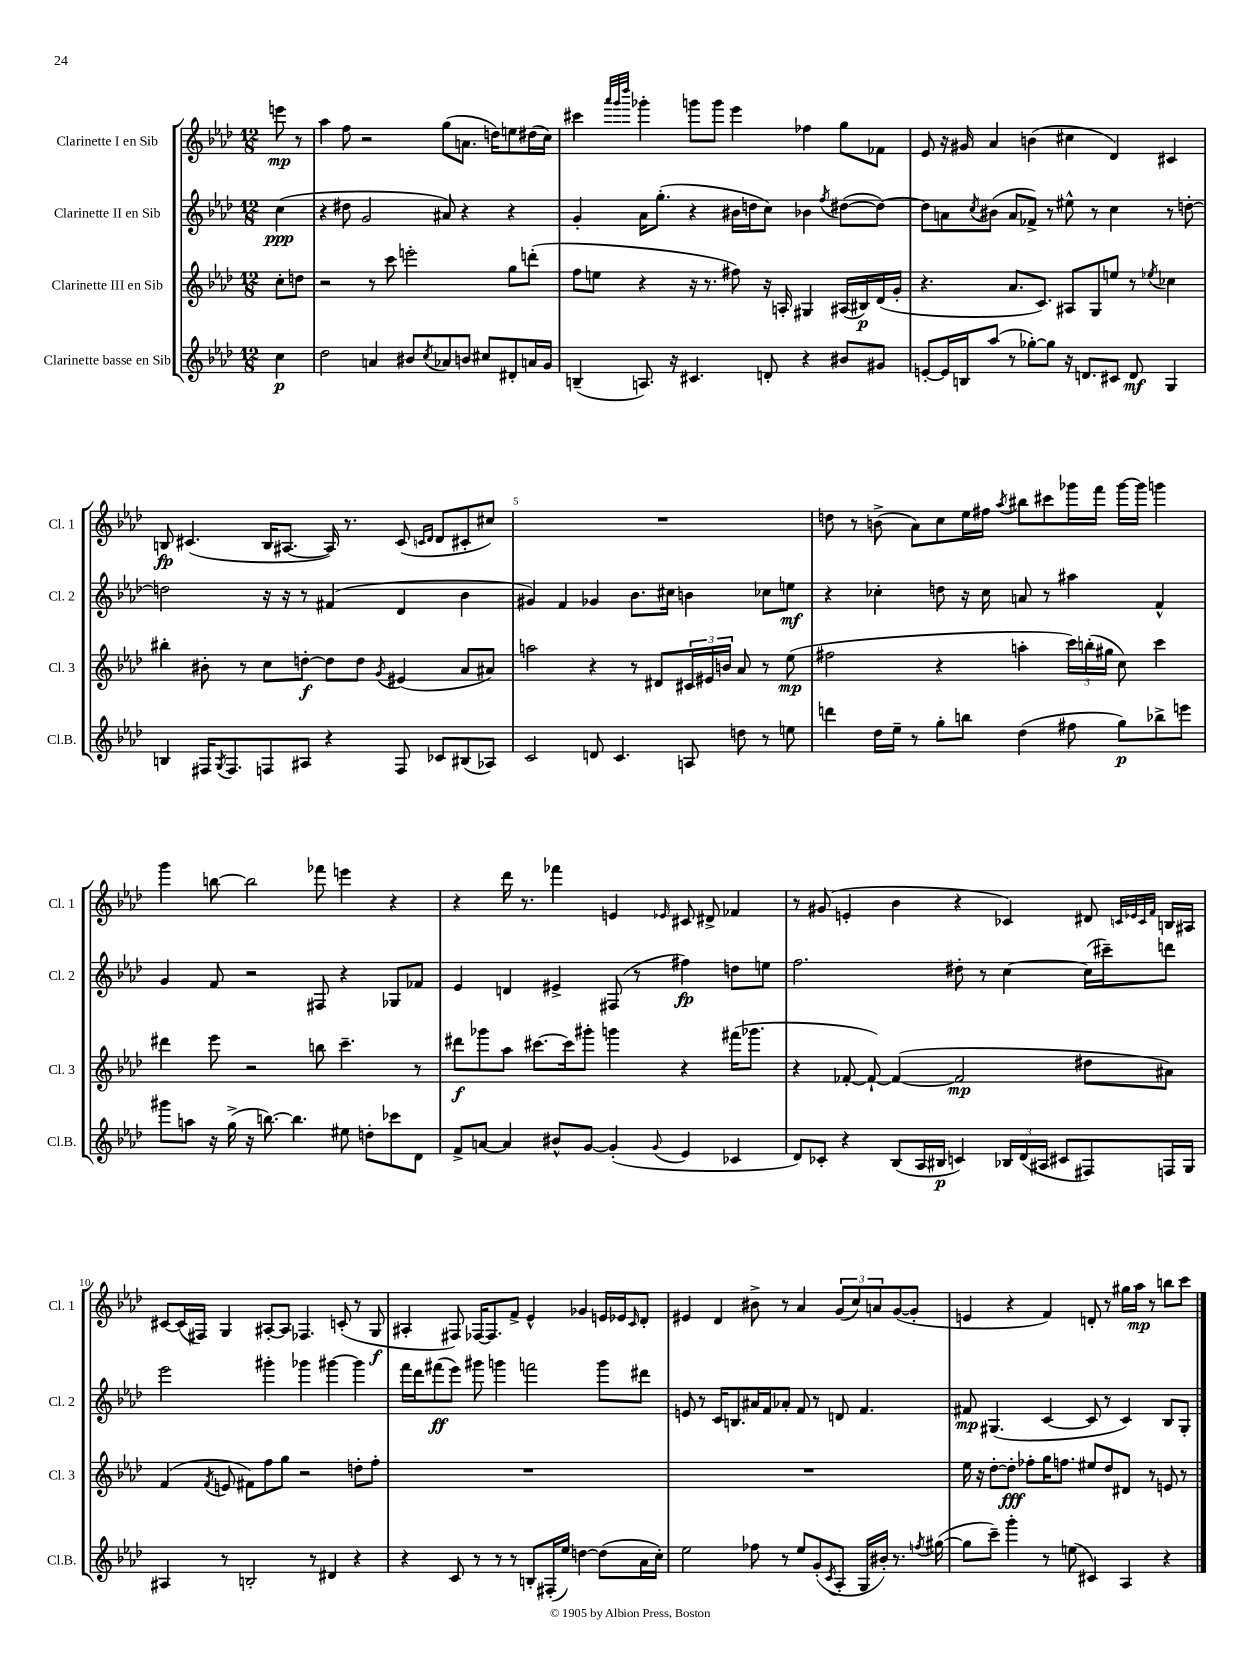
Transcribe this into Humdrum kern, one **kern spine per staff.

**kern	**kern	**kern	**kern
*staff4	*staff3	*staff2	*staff1
*clefG2	*clefG2	*clefG2	*clefG2
*k[b-e-a-d-]	*k[b-e-a-d-]	*k[b-e-a-d-]	*k[b-e-a-d-]
*M12/8	*M12/8	*M12/8	*M12/8
4cc\	8cc'\L	(4cc\	8eee\
.	8dd\J	.	8r
=	=	=	=
2dd-\	2r	4r	4aa-\
.	.	8dd#\	8ff\
.	.	2g/	2r
4a/	8r	.	.
.	8ccc\	.	.
8b#/L	2eee'\	.	.
8qcc/	.	.	.
8a-/	.	8a#/)	(8gg\L
8b/J	.	4r	8.a\J
8cc#/L	.	.	.
.	.	.	16dd\LK)
8d#'/	8gg\L	4r	8ee\
16a/L	(8ddd'\J	.	(16dd#\L
16g/JJ	.	.	16cc\JJ)
=	=	=	=
(4B~/	8ff\L	4g'/	4ccc#\
.	8ee\J	.	.
.	.	.	32qqaaa-/LLL
.	.	.	32qqggg/
.	.	.	32qqdddd-/JJJ
8.A/)	4r	16a-\LK	4ggg-'\
.	.	(8.gg'\J	.
16r	.	.	.
4.c#/	16r	4r	8ggg\L
.	8.r	.	.
.	.	.	8ggg\J
.	8ff#\)	16b#\LL	4eee-\
.	.	16dd\J	.
8d'/	16r	8cc\J)	.
.	16A'/	.	.
4r	4G#/	4b-\	4ff-\
.	.	8qff/	.
8b#/L	(16A#/LL	([8dd#\L	8gg\L
.	16B#/)	.	.
8g#/J	(16d-/	8dd#\_J)	8f-\J
.	16g'/JJ	.	.
=	=	=	=
[8e'/L	4.r	8dd#\]L	8e-/
16e/]L	.	8a\	16r
16B/J	.	.	16g#/
.	.	8qcc/	.
(8aa-/J	.	(8b#\J	4a-/
8r	8.a-/L	8a/L	.
[8gg-'\L)	.	8f-^/J)	(4b\
.	8.c/J)	.	.
8gg-\]J	.	8r	.
16r	8A#/L	8ee#^^\	4cc#\
8.d/L	.	.	.
.	8G/	8r	.
8c#/J	8ee/J	4cc\	4d-/)
8d/	8r	.	.
.	8qee-/	.	.
4G/	4cc-\	8r	4c#/
.	.	[8dd'\	.
=	=	=	=
4B/	4bb#'\	2dd\]	8B/
.	.	.	(4.c#/
16F#/LK	8b#'\	.	.
8qG/	.	.	.
8.F#/	.	.	.
.	8r	.	.
8F/	8cc\L	16r	16B/LK
.	.	16r	[8.A#/J
8A#/J	[8dd'\J	8r	.
4r	8dd\]L	(4f#/	16A#/])
.	.	.	8.r
.	8dd\J	.	.
.	8qg/	.	.
8F/	(4e#/	4d-/	(8c#/
.	.	.	16qqc/LL
.	.	.	16qqd-/JJ
8c-/L	.	.	8d-/L
(8B#/	8a-/L	4b-\	8c#'/
8A-/J)	8a#/J)	.	8cc#/J)
=	=	=	=
2c/	2aa\	4g#/)	1.r
.	.	4f/	.
8d/	4r	4g-/	.
4.c/	.	.	.
.	8r	8.b-\L	.
.	8d#/L	.	.
.	.	16cc#\Jk	.
8A/	24c#/L	4b\	.
.	24e#/	.	.
.	24b/JJ	.	.
8dd\	8a-/	.	.
8r	8r	8cc-\L	.
8ee\	(8ee-\	8ee\J	.
=	=	=	=
4ddd\	2ff#\	4r	8dd\
.	.	.	8r
16dd-\LL	.	4cc-'\	(8b^\
16ee-~\JJ	.	.	.
8r	.	.	8a-\L)
8gg'\L	4r	8dd\	8cc\
8bb\J	.	16r	16ee-\L
.	.	16cc-\	16ff#\JJ
.	.	.	8qaa-/
(4dd-\	4aa'\	8a/	8bb#\L
.	.	8r	8ccc#\
8ff#\	24ccc\LL)	4aa#\	16ggg-\L
.	(24bb'\	.	.
.	.	.	16fff\JJ
.	24gg#\JJ	.	.
8gg\L)	8cc\)	.	[16ggg-\LL
.	.	.	16ggg-\]JJ
8bb-^\	4ccc\	4f^^/	4ggg\
8eee\J	.	.	.
=	=	=	=
8ggg#\L	4ddd#\	4g/	4ggg\
8aa\J	.	.	.
16r	8eee-\	8f/	[8bb\
(16gg^\	.	.	.
16r	2r	2r	2bb\]
[8.bb\)	.	.	.
4.bb\]	.	.	.
.	8bb\	8F#/	8fff-\
8ee#\	4.ccc~\	4r	4eee\
8dd'\L	.	.	.
8ccc-\	.	8G-/L	4r
8d-\J	8r	8f-/J	.
=	=	=	=
8f^/L	8ddd#\L	4e-/	4r
[8a/J	8ggg-\	.	.
4a/]	8aa-\J	4d/	16ddd-\
.	.	.	8.r
.	[8.ccc#\L	.	.
8b#^^/L	.	4e#^/	4fff-\
.	16ccc#\]k	.	.
[8g/J	8ggg#'\J	.	.
(4g'/]	4ggg\	(8F#/	4e/
.	.	8r	.
8qqg/	.	.	16qqe-/
4e-/	4r	4ff#\)	8c#/
.	.	.	8d#^/
4c-/	(16fff#\LK	8dd\L	4f-/
.	8.ggg-\J	.	.
.	.	8ee\J	.
=	=	=	=
8d-/L)	4r	2.ff\	8r
8c-'/J	.	.	(8g#/
4r	[8f-'/	.	4e'/
.	8f-`/_)	.	.
(8B-/L	(4f-/_	.	4b-\
16A-/L	.	.	.
16B#/JJ	.	.	.
4c/)	2f-/]	8dd#'\	4r
.	.	8r	.
24B-/LL	.	[4cc\	4c-/)
(24d-/	.	.	.
24A#/JJ	.	.	.
8c#/L	.	.	.
8F#/)	8dd#\L	(16cc\]LL	8d#/
.	.	16ccc#~\J)	.
.	.	.	32qqc/LLL
.	.	.	32qqe-/
.	.	.	32qqc/
.	.	.	32qqf/JJJ
16F/L	8a#\J)	8ddd\J	16B/LL
16G/JJ	.	.	16A#/JJ
=	=	=	=
4A#/	(4f/	2eee-\	[8c#/L
.	.	.	(16c#/]L
.	.	.	16F#/JJ)
.	8qf/	.	.
8r	8e/	.	4G/
2B'/	8f#\L)	.	.
.	8ff\	4ggg#'\	[8A#'/L
.	8gg\J	.	8A#/]J
.	2r	4ggg-\	4.F-/
8r	.	.	.
4d#/	.	[4ggg#\	.
.	.	.	(8c'/
4r	8dd'\L	4ggg#\]	8r
.	8ff'\J	.	8G/
=	=	=	=
4r	1.r	16fff\LL	4A#'/
.	.	16ddd-\J	.
.	.	(8fff#\	.
8c/	.	8eee-\J)	8F#/)
8r	.	8ggg#\	[16F-/LK
.	.	.	8.F-/]
8r	.	4ggg\	.
8r	.	.	8f^/J
8B'/L	.	2fff\	4e-^^/
(16F#'/L	.	.	.
16ee-/JJ)	.	.	.
[4dd\	.	.	4g-/
(8dd\]L	.	8ggg\L	16e/LL
.	.	.	16e-/J
.	.	.	16qqc/
16a-\L	.	8ddd#\J	8d-'/J
16cc'\JJ)	.	.	.
=	=	=	=
2ee-\	1.r	8e/	4e#/
.	.	8r	.
.	.	16c/LK	4d-/
.	.	8.B/	.
8ff-\	.	16a#/L	8b#^\
.	.	16f/J	.
8r	.	8a-'/J	8r
8ee-/L	.	8f/	4a-/
(8g'/	.	8r	.
8qc/	.	.	.
8A-'/J	.	8d/	(12g/L
.	.	.	12cc/)
16G/LL	.	4.f/	.
.	.	.	12a/
16b#'/JJ)	.	.	.
8.r	.	.	([8g/
.	.	.	8g'/]J
8qff/	.	.	.
([16gg#\	.	.	.
=	=	=	=
8gg#\]L	16ee-\	8f#/	4e/
.	16r	.	.
8ccc~\J)	[8dd-'\L	(4.G#/	.
4ggg'\	8dd-'\]J	.	4r
.	8ff-'\L	.	.
8r	16gg\K	[4c/	4f/)
.	8.ff\J	.	.
(8ee\	.	.	.
4c#/)	8ee#/L	8c/]	8d'/
.	8dd-/	8r	8r
4A-/	8d#/J	4c/)	16gg#\LL
.	.	.	16aa-\JJ
.	8r	.	8r
4r	8e/	8B-/L	8bb\L
.	8r	8G#'/J	8ccc\J
==	==	==	==
*-	*-	*-	*-
